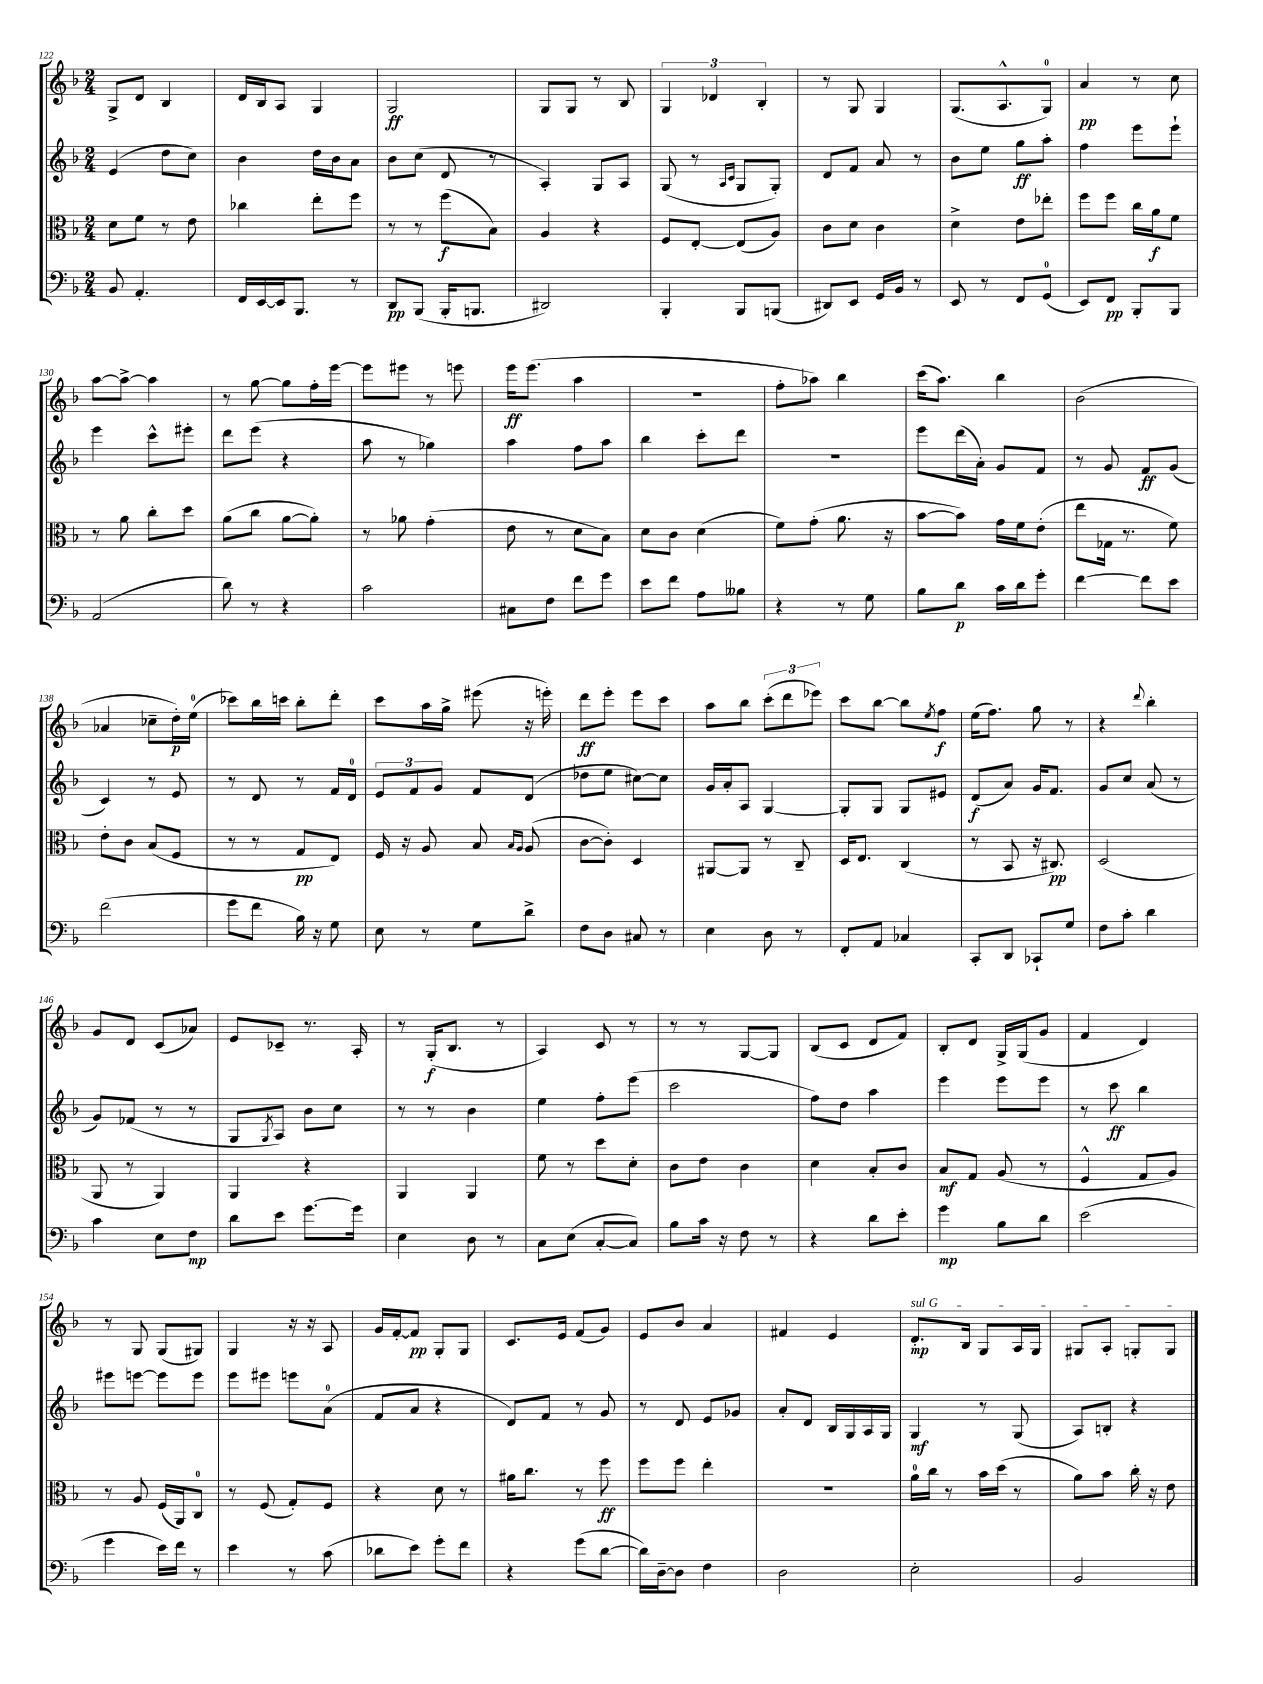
<<
\new StaffGroup <<
\new Staff = "s0" {
    \clef treble \key f \major \numericTimeSignature \time 2/4
    g8-> d'8 bes4 |
    d'16 bes16 a8 g4 |
    g2\ff |
    g8 g8 r8 bes8 |
    \tuplet 3/2 { g4 des'4 bes4-. } |
    r8 g8 g4 |
    g8.( a8.-^ g8-0) |
    a'4\pp r8 c''8 |
    a''8~ a''8~-> a''4 |
    r8 g''8~ g''8 f''16-. e'''16~ |
    e'''8 eis'''8 r8 e'''8 |
    e'''16\ff e'''8.( a''4 |
    R2 |
    f''8-. aes''8) bes''4 |
    c'''16( a''8.) bes''4 |
    bes'2( |
    aes'4 ces''8-- d''16-.\p) e''16-0( |
    ces'''8) bes''16 c'''16 bes''8-. d'''8-. |
    c'''8 a''16 g''16-> eis'''8( r16 e'''16-.) |
    d'''8\ff e'''8-. e'''8 c'''8 |
    a''8 bes''8 \tuplet 3/2 { c'''8-.( d'''8 ees'''8) } |
    c'''8 bes''8~ bes''8 \acciaccatura { e''8 } f''8\f |
    e''16( f''8.) g''8 r8 |
    r4 \appoggiatura { d'''8 } bes''4-. |
    g'8 d'8 c'8( aes'8) |
    e'8 ces'8-- r8. a16-. |
    r8 g16-.\f( bes8. r8 |
    a4) c'8 r8 |
    r8 r8 g8~ g8 |
    bes8( c'8 d'8 f'8) |
    bes8-. d'8 g16-> g16( g'8 |
    f'4 d'4) |
    r8 g8 g8( gis8) |
    g4 r16 r16 a8 |
    g'16 f'16~-. f'8\pp g8-. g8 |
    c'8. e'16 f'8( g'8) |
    e'8 bes'8 a'4 |
    fis'4 e'4 |
    \once \override TextSpanner.bound-details.left.text = \markup { \italic "sul G" } d'8.-.\mp\startTextSpan bes16 g8 a16 g16 |
    gis8 a8-. g8-. g8\stopTextSpan \bar "|." |
}
\new Staff = "s1" {
    \clef treble \key f \major \numericTimeSignature \time 2/4
    e'4( d''8 c''8) |
    bes'4 d''16 bes'16 a'8 |
    bes'8 c''8( d'8 r8 |
    a4-.) g8 a8 |
    g8( r8 \grace { a16 c'16 } g8 g8-.) |
    d'8 f'8 a'8 r8 |
    bes'8 e''8 g''8\ff a''8-. |
    f''4 e'''8 e'''8-! |
    e'''4 c'''8-^ eis'''8-. |
    d'''8 e'''8( r4 |
    a''8 r8 ges''4) |
    a''4 f''8 a''8 |
    bes''4 c'''8-. d'''8 |
    r2 |
    e'''8 d'''16( a'16-.) g'8 f'8 |
    r8 g'8 f'8\ff g'8( |
    c'4) r8 e'8 |
    r8 d'8 r8 f'16 d'16-0 |
    \tuplet 3/2 { e'8 f'8 g'8 } f'8 d'8( |
    des''8 e''8 cis''8~) cis''8 |
    g'16 a'16-. a8 g4~ |
    g8-. g8 g8 eis'8 |
    d'8\f( a'8) g'16 f'8. |
    g'8 c''8 a'8( r8 |
    g'8) fes'8( r8 r8 |
    g8 \acciaccatura { g8 } a8) bes'8 c''8 |
    r8 r8 bes'4 |
    e''4 f''8-. e'''8( |
    c'''2 |
    f''8) d''8 a''4 |
    e'''4 e'''8 e'''8 |
    r8 c'''8\ff bes''4 |
    eis'''8 e'''8~ e'''8 e'''8 |
    e'''8 eis'''8 e'''8 a'8-0( |
    f'8 a'8 r4 |
    d'8) f'8 r8 g'8 |
    r8 d'8 e'8 ges'8 |
    a'8-. d'8 bes16 g16 a16 g16 |
    g4\mf r8 g8( |
    a8) b8-. r4 \bar "|." |
}
\new Staff = "s2" {
    \clef alto \key f \major \numericTimeSignature \time 2/4
    d'8 f'8 r8 e'8 |
    ces''4 e''8-. f''8 |
    r8 r8 f''8\f( bes8) |
    a4 r4 |
    f8 e8~-. e8( a8) |
    c'8 d'8 c'4 |
    d'4-> e'8 ees''8-. |
    f''8 f''8 c''16 a'16\f f'8 |
    r8 a'8 c''8-. d''8 |
    a'8( c''8 a'8~ a'8-.) |
    r8 aes'8 g'4-.( |
    e'8 r8 d'8 bes8) |
    d'8 c'8 d'4( |
    f'8) g'8-.( a'8. r16 |
    bes'8~ bes'8) g'16 f'16 e'8-.( |
    e''8 ges16 r8. f'8) |
    e'8-. c'8 bes8( f8 |
    r8 r8 g8\pp e8) |
    f16 r16 a8 bes8 \grace { bes16 a16 } a8( |
    c'8~ c'8-.) d4 |
    ais,8~ ais,8 r8 c8-- |
    d16 e8. c4( |
    r8 bes,8 r16 cis8.\pp) |
    d2( |
    a,8 r8 a,4) |
    a,4 r4 |
    a,4 a,4 |
    f'8 r8 d''8 d'8-. |
    c'8 e'8 c'4 |
    d'4 bes8-. c'8 |
    bes8\mf g8 a8( r8 |
    f4-^ g8 a8) |
    r8 a8 f16( a,16) c8-0 |
    r8 f8( g8-.) f8 |
    r4 d'8 r8 |
    ais'16 c''8. r8 f''8\ff |
    f''8 f''8 e''4-. |
    R2 |
    a'16-0 c''16 r8 bes'16 d''16( r8 |
    a'8) bes'8 c''16-. r16 e'8 \bar "|." |
}
\new Staff = "s3" {
    \clef bass \key f \major \numericTimeSignature \time 2/4
    bes,8 a,4.-. |
    f,16 e,16~ e,16 bes,,8. r8 |
    d,8\pp bes,,8( bes,,16-. b,,8. |
    dis,2) |
    bes,,4-. bes,,8 b,,8( |
    dis,8) e,8 g,16 bes,16 r8 |
    e,8 r8 f,8 g,8-0( |
    e,8) f,8\pp bes,,8-. bes,,8 |
    a,2( |
    d'8) r8 r4 |
    c'2 |
    cis8 f8 f'8 g'8 |
    e'8 f'8 a8 beses8 |
    r4 r8 g8 |
    bes8 d'8\p c'16 d'16 g'8-. |
    f'4~ f'8 e'8 |
    f'2( |
    g'8 f'8 bes16) r16 g8 |
    e8 r8 g8 d'8-> |
    f8 d8 cis8 r8 |
    e4 d8 r8 |
    f,8-. a,8 ces4 |
    c,8-. d,8 ces,8-! g8 |
    f8 c'8-. d'4 |
    c'4 e8 f8\mp |
    d'8 e'8 g'8.~ g'16 |
    e4 d8 r8 |
    c8 e8( c8~-. c8) |
    bes8 c'16 r16 f8 r8 |
    r4 d'8 e'8-. |
    g'4\mp bes8 d'8 |
    e'2( |
    g'4 e'16) f'16 r8 |
    e'4 r8 c'8( |
    des'8 e'8) g'8-. f'8 |
    r4 g'8( d'8~ |
    d'16) d16~-- d8 f4 |
    d2 |
    e2-. |
    bes,2 \bar "|." |
}
>>
>>
\layout { \context { \Score currentBarNumber = #122 } }
